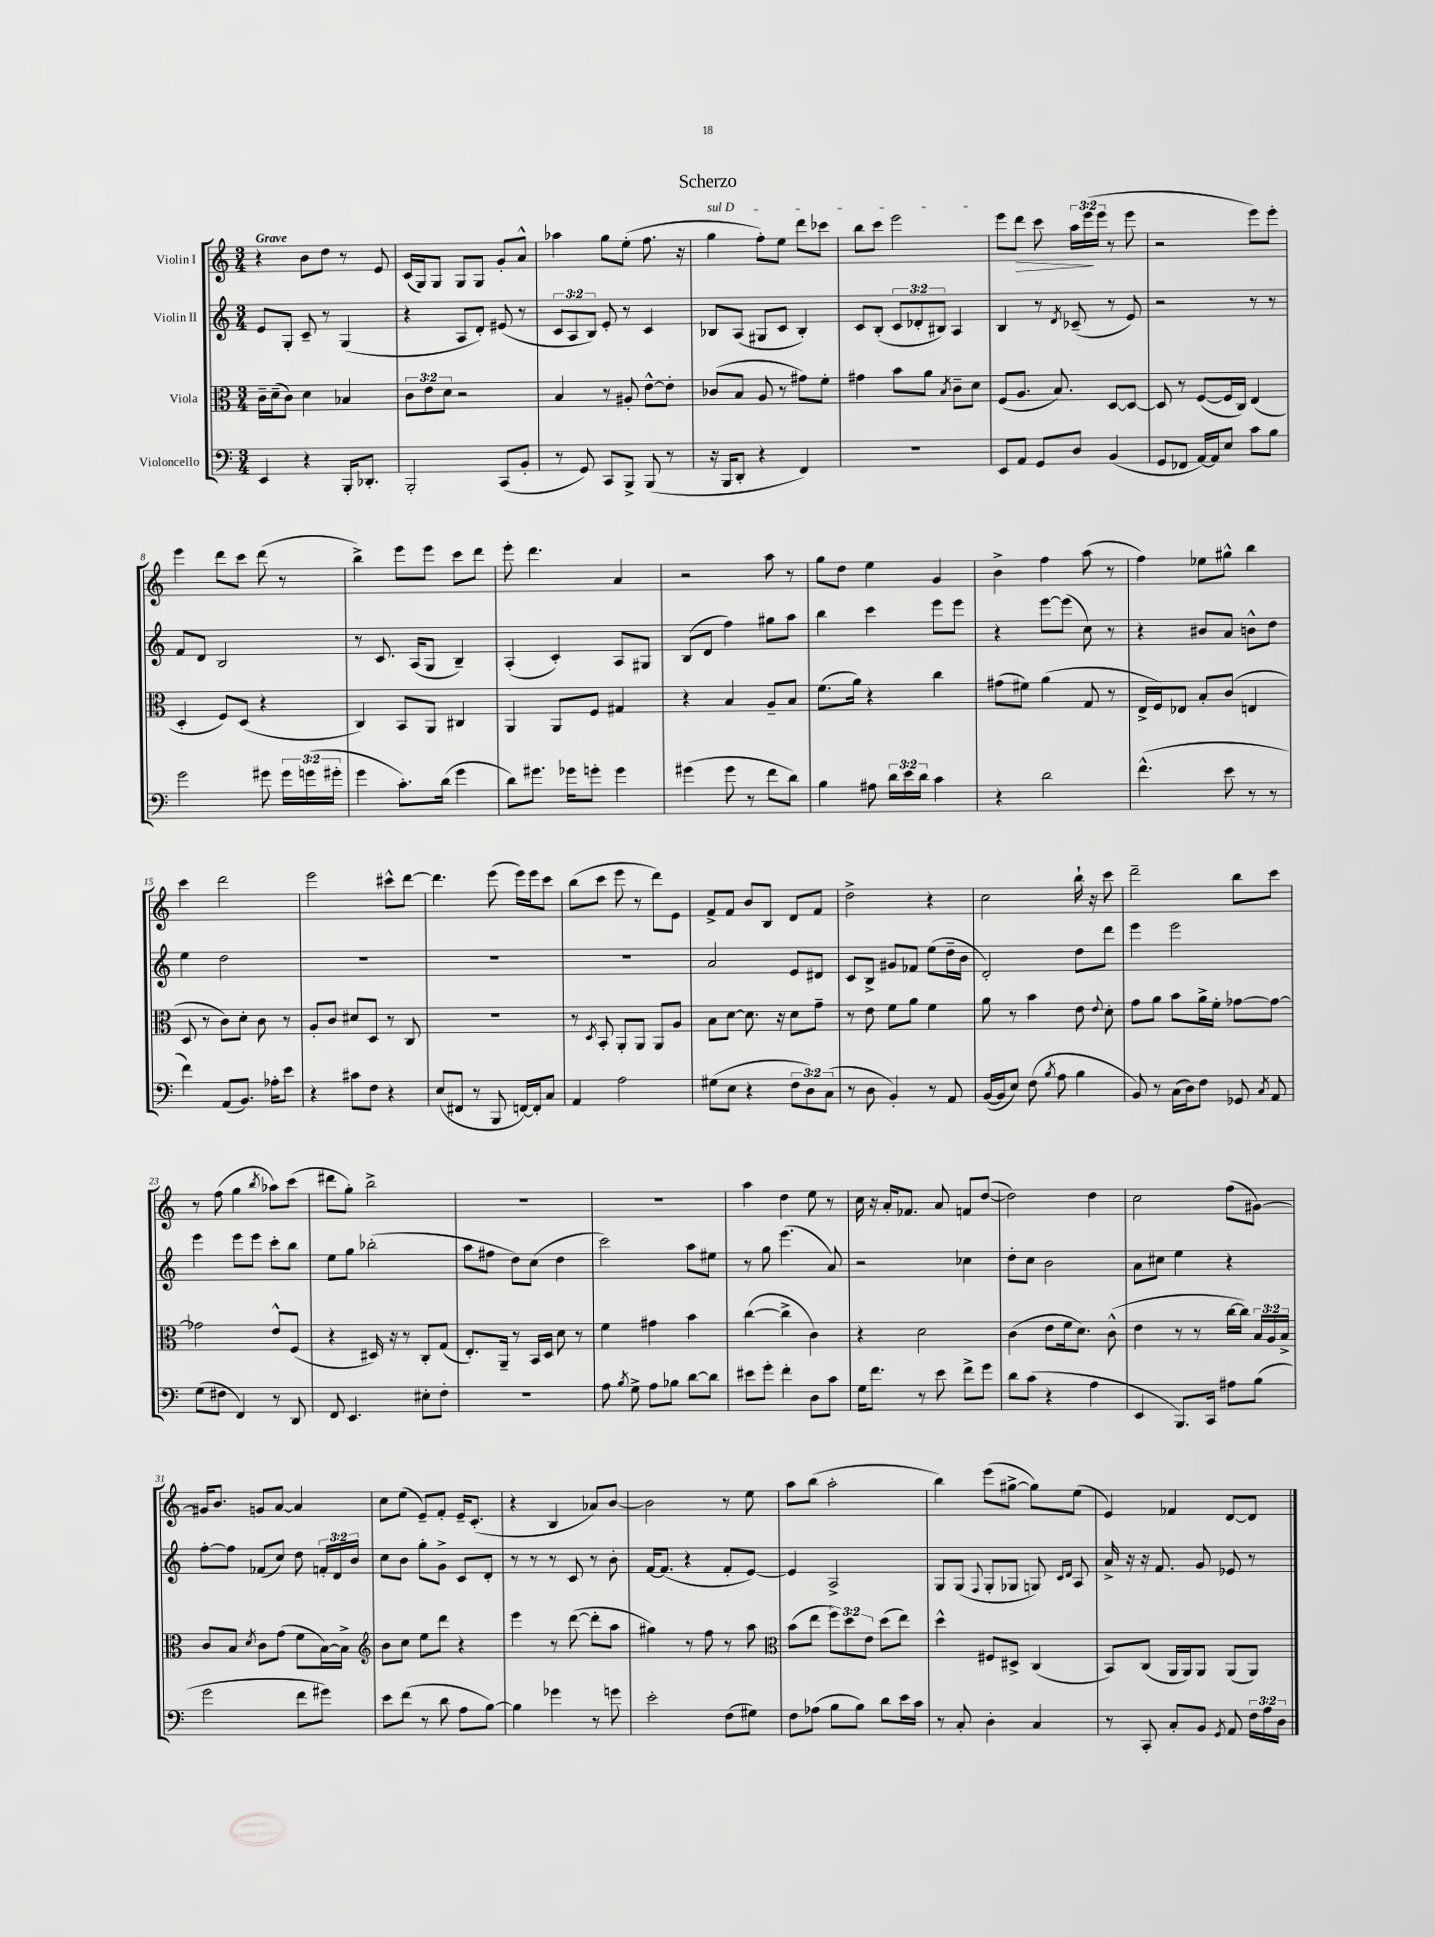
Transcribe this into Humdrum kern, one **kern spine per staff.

**kern	**kern	**kern	**kern	**dynam
*part4	*part3	*part2	*part1	*part1
*staff4	*staff3	*staff2	*staff1	*staff1
*I"Violoncello	*I"Viola	*I"Violin II	*I"Violin I	*
*clefF4	*clefC3	*clefG2	*clefG2	*
*k[]	*k[]	*k[]	*k[]	*
*M3/4	*M3/4	*M3/4	*M3/4	*
=1	=1	=1	=1	=1
!	!	!	!LO:TX:a:B:t=Grave	!
4EE/	16c~\LL	8e/L	4r	.
.	(16d~\J	.	.	.
.	8c\J)	8G'/J	.	.
4r	4d\	8c~/	8b\L	.
.	.	8r	8dd\J	.
16BBB'/KL	4B-X/	(4G/	8r	.
8.DD-X'/J	.	.	.	.
.	.	.	8e/	.
=2	=2	=2	=2	=2
2BBB'/	12c\L	4r	(16c/LL	.
.	.	.	16G/J)	.
.	12e\	.	.	.
.	.	.	8G/J	.
.	12d\J	.	.	.
.	2r	8A/L	8G/L	.
.	.	8d'/J)	8G/J	.
(8CC/L	.	(8e#X/	8g'/L	.
8BB'/J	.	8r	8a^^/J	.
=3	=3	=3	=3	=3
8r	4B/	12c/L	4aa-X\	.
.	.	12A/	.	.
8GG/)	.	.	.	.
.	.	12B/J)	.	.
8CC/L	8r	8e'/	8gg\L	.
8BBB^/J	8A#X'/	8r	(8ee'\J	.
(8BBB/	[8e^^\L	4c/	8.ff\	.
8r	8e'\J]	.	.	.
.	.	.	16r	.
=4	=4	=4	=4	=4
!	!	!	!LO:TX:a:i:t=sul D	!
16r	(8c-X/L	8B-X/L	4gg\	.
16BBB/KL	.	.	.	.
8DD'/J	8B/J	(8A/J	.	.
4r	8A/	8G#X/L	8ff'\L)	.
.	8r	8c/J	8ee\J	.
4FF/)	8g#X\L)	4B-'/)	8ddd\L	.
.	8f'\J	.	8ccc-X\J	.
=5	=5	=5	=5	=5
2.r	4g#X\	8c/L	8bb\L	.
.	.	(8B'/J	8ccc\J	.
.	8b\L	12c/L	2eee\	.
.	.	12d-X'/	.	.
.	8a\J	.	.	.
.	.	12B#X/J)	.	.
.	8qB/	.	.	.
.	8c~\L	4A/	.	.
.	8d\J	.	.	.
=6	=6	=6	=6	=6
8EE/L	(8F/L	4B/	8eee\L	.
!	!	!	!	!LO:HP:b
8AA/J	8.A/J	.	8ddd\J	>
8GG/L	.	8r	8ccc\	.
.	8.B/)	.	.	.
.	.	8qd/	.	.
8D/J	.	(8c-X~/	24aa\LL	.
.	.	.	(24eee\	.
.	.	.	24eee\JJ	]
(4BB/	[8D/L	8r	8r	.
.	8D/J_	8e/)	8eee\	.
=7	=7	=7	=7	=7
8GG/L	8D/]	2r	2r	.
8FF-X/J	8r	.	.	.
[16AA/LL)	([8F/L	.	.	.
16AA/J]	.	.	.	.
8E/J	16F/L]	.	.	.
.	16C/JJ)	.	.	.
8c\L	(4E/	8r	8eee\L)	.
8B\J	.	8r	8eee'\J	.
!!LO:LB:g=z
=8	=8	=8	=8	=8
2g\	4D'/	8f/L	4eee\	.
.	.	8d/J	.	.
.	8F/L)	2B/	8ddd\L	.
.	(8D/J	.	8ccc\J	.
8g#X\	4r	.	(8ddd\	.
24g#\LL	.	.	8r	.
(24gn\	.	.	.	.
24g#X'\JJ	.	.	.	.
=9	=9	=9	=9	=9
4g\	4C/)	8r	4bb^\)	.
.	.	8.c/	.	.
8.c'\L)	8BB/L	.	8eee\L	.
.	.	(16A/KL	.	.
.	8AA/J	8G/J	8eee\J	.
(16d\Jk	.	.	.	.
4g\	4C#X/	4B~/)	8ccc\L	.
.	.	.	8ddd\J	.
=10	=10	=10	=10	=10
8d\L)	4AA/	(4A'/	8eee'\	.
8.g#X\J	.	.	4.ddd\	.
.	8AA/L	4c'/)	.	.
16g-X\KL	.	.	.	.
8gn'\J	8F/J	.	.	.
4g\	4G#X/	8A/L	4a/	.
.	.	8G#X/J	.	.
=11	=11	=11	=11	=11
(4g#X\	4r	(8B/L	2r	.
.	.	8d/J	.	.
8g#\	4B/	4ff\)	.	.
8r	.	.	.	.
8f\L	8A~/L	8gg#X\L	8aa\	.
8d\J)	8B/J	8aa\J	8r	.
=12	=12	=12	=12	=12
4B\	(8.f\L	4bb\	8gg\L	.
.	.	.	8dd\J	.
.	16a\Jk)	.	.	.
8A#X\	4r	4ccc\	4ee\	.
24d\LL	.	.	.	.
24e\	.	.	.	.
24d\JJ	.	.	.	.
4c\	4cc\	8eee\L	4g/	.
.	.	8eee\J	.	.
=13	=13	=13	=13	=13
4r	(8g#X\L	4r	4b^\	.
.	8f#X\J)	.	.	.
2d\	(4a\	[8eee\L	4ff\	.
.	.	(8eee\J]	.	.
.	8G/	8cc\)	(8aa\	.
.	8r	8r	8r	.
=14	=14	=14	=14	=14
(4.f^^\	16E^/LL	4r	4ff\)	.
.	16F/J)	.	.	.
.	8E-X/J	.	.	.
.	8B'/L	8b#X/L	8ee-X\L	.
8e\	(8c/J	8a/J	8gg#X^^\J	.
8r	4En/	8bn^^\L	4bb\	.
8r	.	8dd\J	.	.
!!LO:LB:g=z
=15	=15	=15	=15	=15
4f\)	8D/	4ee\	4ccc\	.
.	8r	.	.	.
(8AA/L	8c\L)	2dd\	2ddd\	.
8.BB/J)	8d'\J	.	.	.
.	8c\	.	.	.
16A-X'\KL	.	.	.	.
8e\J	8r	.	.	.
=16	=16	=16	=16	=16
4r	8A'/L	2.r	2eee\	.
.	8c/J	.	.	.
8c#X\L	8d#X/L	.	.	.
8F\J	8D/J	.	.	.
4r	8r	.	8ccc#X^^\L	.
.	8C/	.	[8ddd\J	.
=17	=17	=17	=17	=17
(8E/L	2.r	2.r	4.ddd\]	.
8FF#X/J	.	.	.	.
8r	.	.	.	.
8BBB/	.	.	(8eee\	.
[16FFn/LL)	.	.	16eee\LL)	.
16FF'/J]	.	.	16eee\J	.
8C/J	.	.	8ccc\J	.
=18	=18	=18	=18	=18
4AA/	8r	2.r	(8bb\L	.
.	8qD/	.	.	.
.	8BB'/	.	8ccc\J	.
2A\	8AA'/L	.	8eee\	.
.	8AA/J	.	8r	.
.	8AA/L	.	8ddd\L)	.
.	8A/J	.	8e\J	.
=19	=19	=19	=19	=19
(8G#X\L	8B\L	2a/	8f^/L	.
8E\J	[8d\J	.	8f/J	.
4r	8.d\]	.	8b/L	.
.	.	.	8B/J	.
.	16r	.	.	.
12F\L	8d\L	8e/L	8d/L	.
12D\)	.	.	.	.
.	8g~\J	8d#X/J	8f/J	.
(12C\J	.	.	.	.
=20	=20	=20	=20	=20
8r	8r	8c/L	2dd^\	.
8D\	8e\	8B^/J	.	.
4BB'/)	8f\L	8g#X/L	.	.
.	8a\J	8f-X/J	.	.
8r	4f\	(8ee\L	4r	.
8AA/	.	16dd~\L	.	.
.	.	16b\JJ	.	.
=21	=21	=21	=21	=21
([16BB/LL	8a\	2d'/)	2cc\	.
16BB/J]	.	.	.	.
8E/J)	8r	.	.	.
(8F\	4b\	.	.	.
8qB/	.	.	.	.
8A\	.	.	.	.
4B\	8e\	8dd\L	16bb`\	.
.	.	.	16r	.
.	8qqe/	.	.	.
.	8d'\	8ddd\J	8ccc\	.
=22	=22	=22	=22	=22
8BB/)	8g\L	4eee\	2ddd~\	.
8r	8a\J	.	.	.
(16C\LL	8b\L	2eee\	.	.
16D\J)	.	.	.	.
8F\J	16a^\L	.	.	.
.	16f'\JJ	.	.	.
8GG-X/	[8g-X\L	.	8bb\L	.
8qC/	.	.	.	.
8AA/	8g-\J_	.	8ccc\J	.
!!LO:LB:g=z
=23	=23	=23	=23	=23
(8G\L	2g-X\]	4eee\	8r	.
8F#X\J	.	.	(8ff\	.
4FF/)	.	8eee\L	4gg\	.
.	.	8eee\J	.	.
.	.	.	8qbb/	.
8r	8e^^/L	8ccc'\L	8aa-X\L)	.
8DD/	(8F/J	8bb\J	(8ccc\J	.
=24	=24	=24	=24	=24
8FF/	4r	8ee\L	8ddd#X\L	.
4.EE/	.	8gg\J	8gg'\J)	.
.	16D#X/)	(2bb-X'\	2bb^\	.
.	16r	.	.	.
.	8r	.	.	.
8E#X'\L	8C'/L	.	.	.
8F'\J	(8G/J	.	.	.
=25	=25	=25	=25	=25
2.r	8.E'/L)	8aa\L	2.r	.
.	.	8ff#X\J	.	.
.	16AA~/Jk	.	.	.
.	8r	8dd\L)	.	.
.	16BB/LL	(8cc\J	.	.
.	16D/JJ	.	.	.
.	8d\	4dd\	.	.
.	8r	.	.	.
=26	=26	=26	=26	=26
8A\	4f\	2ccc\)	2.r	.
8qB/	.	.	.	.
8G^\	.	.	.	.
8A\L	4g#X\	.	.	.
8B-X\J	.	.	.	.
[8d\L	4b\	8aa\L	.	.
8d\J]	.	8ee#X\J	.	.
=27	=27	=27	=27	=27
8e#X\L	([4cc\	8r	4aa\	.
8g'\J	.	8gg\	.	.
4f'\	4cc^\]	(4.eee\	4dd\	.
8D\L	4c\)	.	8ee\	.
8c\J	.	8a/)	8r	.
=28	=28	=28	=28	=28
16G\KL	4r	2r	16cc\	.
8.f\J	.	.	16r	.
.	.	.	16a'/KL	.
.	.	.	8.f-X/J	.
8r	2d\	.	.	.
8e\	.	.	8a/	.
8f^\L	.	4cc-X\	8fn/L	.
8g\J	.	.	([8dd/J	.
=29	=29	=29	=29	=29
8d\L	(4c\	8dd'\L	2dd\])	.
(8c\J	.	8cc\J	.	.
4r	8e\L	2b\	.	.
.	16f\k	.	.	.
.	8.d\J)	.	.	.
4A\	.	.	4dd\	.
.	(8c^^\	.	.	.
=30	=30	=30	=30	=30
4EE/	4e\	8a\L	2cc\	.
.	.	8cc#X\J	.	.
8.BBB/L)	8r	4ee\	.	.
.	8r	.	.	.
16CC/Jk	.	.	.	.
8A#X\L	[16cc\LL	4r	(8ff\L	.
.	16cc\JJ])	.	.	.
(8B\J	24B/LL	.	[8g#X\J)	.
.	24A/	.	.	.
.	24B^/JJ	.	.	.
!!LO:LB:g=z
=31	=31	=31	=31	=31
2g\	8c/L	[8ff'\L	16g#X/KL]	.
.	.	.	8.b/J	.
.	8B/J	8ff\J]	.	.
.	8qd/	.	.	.
.	8c\L	(8f-X/L	8gn/L	.
.	(8g\J	8cc/J)	[8a/J	.
8f\L	8f\L	8dd\	4a/]	.
8g#X\J)	[16B\L)	24fn'/LL	.	.
.	.	24d/	.	.
.	16B^\JJ]	.	.	.
.	.	24b/JJ	.	.
=32	=32	=32	=32	=32
*	*clefG2	*	*	*
8e\L	8b\L	8cc\L	8cc\L	.
(8f\J	8cc\J	8b\J	(8ee\J	.
8r	8ee\L	8gg'\L	8e~/L)	.
8d\	8ddd\J	8g^\J	8f'/J	.
8A\L	4r	8c/L	16e~/KL	.
.	.	.	(8.c'/J	.
[8B\J)	.	8d'/J	.	.
=33	=33	=33	=33	=33
4B\]	4eee\	8r	4r	.
.	.	8r	.	.
4g-X\	8r	8r	4B/	.
.	([8ddd\	8c/	.	.
8r	8ddd'\L]	8r	8a-X/L)	.
8gn\	8aa\J	8b'\	[8b/J	.
=34	=34	=34	=34	=34
2e'\	4gg#X\)	[16f/KL	2b\]	.
.	.	(8.f/J]	.	.
.	8r	4r	.	.
.	8ff\	.	.	.
(8F\L	8r	8f'/L	8r	.
8G#X\J)	8aa\	[8e/J)	8ee\	.
=35	=35	=35	=35	=35
*	*clefC3	*	*	*
8F\L	(8b\L	4e/]	8aa\L	.
(8A-X\J	8ee\J	.	(8bb\J	.
8B\L	12ff\L)	2A^/	2aa'\	.
.	12dd\	.	.	.
8B\J)	.	.	.	.
.	12e\J	.	.	.
8d\L	(8dd\L	.	.	.
16e\L	8ee\J)	.	.	.
16c\JJ	.	.	.	.
=36	=36	=36	=36	=36
8r	4dd^^\	8G/L	4bb\)	.
8C'/	.	(8G/J	.	.
.	.	8qqF/	.	.
4D'\	8F#X/L	8G'/L	(8eee\L	.
.	8D#X^/J	8G-X/J	[8gg#X^\J	.
4C/	(4C/	8Gn/)	8gg#\L])	.
.	.	16qqc/LL	.	.
.	.	16qqd/JJ	.	.
.	.	8A/	(8ee\J	.
=37	=37	=37	=37	=37
8r	8BB/L)	16a^/	4e/)	.
.	.	16r	.	.
8CC'/	(8C/J	16r	.	.
.	.	8.f/	.	.
8C'/L	16AA/LL	.	4f-X/	.
.	16AA/J)	.	.	.
8BB/J	8AA/J	8g/	.	.
8qGG/	.	.	.	.
8AA/	(8AA/L	8e-X/	[8d/L	.
24F\LL	8AA/J)	8r	8d/J]	.
24A\	.	.	.	.
24D\JJ	.	.	.	.
==	==	==	==	==
*-	*-	*-	*-	*-
